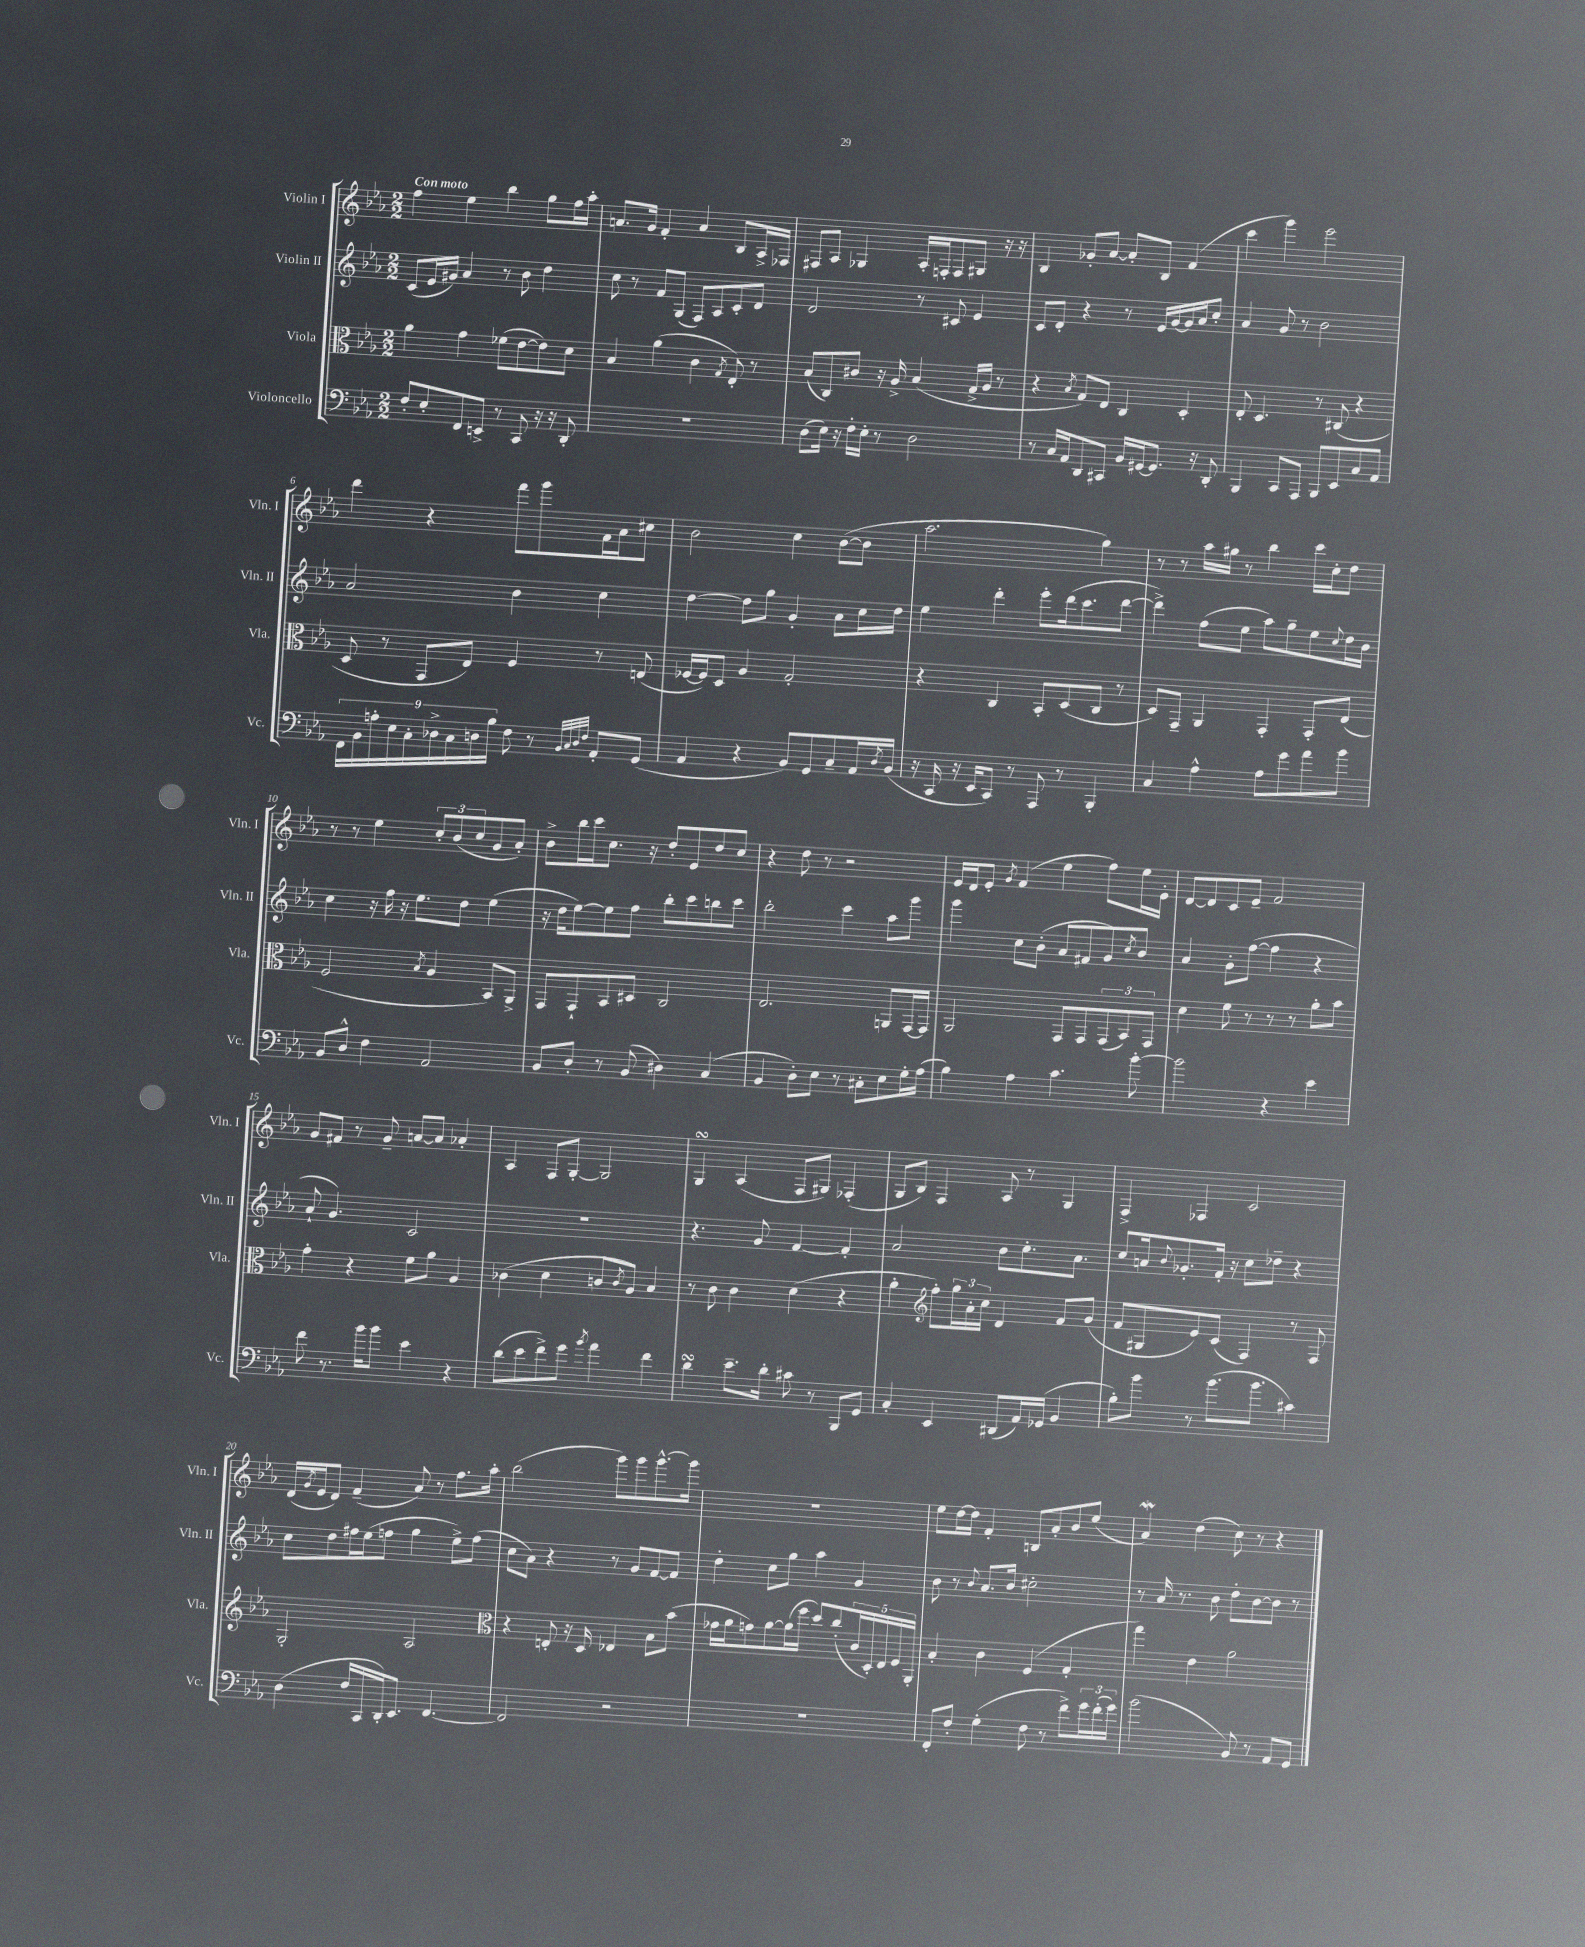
<<
\new StaffGroup <<
\new Staff = "s0" \with { instrumentName = "Violin I" shortInstrumentName = "Vln. I" } {
    \clef treble \key ees \major \numericTimeSignature \time 2/2 \tempo "Con moto"
    f''4 ees''4 bes''4 g''8 f''16 aes''16-. |
    a'8. g'16 f'4-. a'4 bes8 aes16-> fes16 |
    fis8 aes8 ges4 aes16-. f16-. f8 gis8 r16 r16 |
    bes4 ges'8-. aes'8~ aes'8-. bes8 f'4( |
    c'''4 g'''4) ees'''2 |
    d'''4 r4 f'''8 g'''8 f'16 aes'16 cis''8 |
    bes'2 c''4 bes'8~( bes'8 |
    aes''2. g''4) |
    r8 r8 aes''16 gis''16 r8 bes''4 c'''16 c''16-. d''8 |
    r8 r8 ees''4 \tuplet 3/2 { c''8-. bes'8( c''8 } g'8 aes'8-.) |
    bes'8-> bes''16 c'''16 c''8. r16 d''8-. ees'8 d''8 c''8 |
    r4 d''8 r8 r2 |
    ees'16 d'16 ees'8-. \acciaccatura { g'8 } f'4( ees''4 f''8) ees''16 ees'16-. |
    d'8~ d'8 c'8 ees'8-- f'2 |
    g'8 fis'8 r8 g'8-- a'8~ a'8 aes'4-. |
    aes4 f8 g8~-. g2 |
    g4\turn aes4( f8 gis8) fes4-.( |
    g8 bes8) f4 aes8 r8 g4 |
    f4-> fes4 c'2 |
    d'16( \acciaccatura { g'8 } ees'16 d'8) f'4--( aes'8) r8 f''8. aes''16-. |
    bes''2( g'''8) g'''8 g'''8.~-^ g'''16 |
    R1 |
    ees''8 d''16~ d''16 f'4-. b8 aes'8-. bes'8 ees''8( |
    aes'4\mordent) d''4( c''8) r8 r4 \bar "|." |
}
\new Staff = "s1" \with { instrumentName = "Violin II" shortInstrumentName = "Vln. II" } {
    \clef treble \key ees \major \numericTimeSignature \time 2/2
    c'8( ees'16 gis'16) aes'4 r8 bes'8 d''4 |
    c''8 r8 f'8 g8( f8) aes8 c'8-. d'8 |
    d'2 r8 cis'8 ees'4 |
    c'8 d'8-. r4 r8 ees'16 g'16~ g'16 aes'16 c''8-. |
    aes'4 g'8 r8 bes'2 |
    aes'2 bes'4 c''4 |
    d''4~ d''8 g''8 g'4-. aes'8 c''16 d''16 |
    ees''4 d'''4-. ees'''8-. d'''16( c'''8. d'''8~ |
    d'''4->) f''8( ees''8 aes''8) g''8-- ees''8 \appoggiatura { c''8 } d''16 bes'16 |
    c''4 r16 f''16 r16 ees''8. d''8 ees''4( |
    r16 d''16 ees''8~) ees''8 f''8 bes''8-. c'''8 b''8 c'''8 |
    bes''2-. c'''4 aes''8 g'''8 |
    g'''4 c''8 bes'8-.( aes'8 fis'8 g'8) \acciaccatura { c''8 } bes'8 |
    aes'4 g'8-. f''8~( f''4 r4 |
    aes'8-! g'4.) c'2 |
    R1 |
    r4. g'8 f'4~ f'4-. |
    aes'2 bes'8 c''8.-. aes'8. |
    c''8 a'16 \appoggiatura { bes'8 } ges'8.-. f'16-. r16 c''8 des''8-- r4 |
    c''8 d''8 fis''16 ees''16( f''8 g''4 ees''8->) f''8( |
    c''8 aes'8) r4 r8 g'8 f'8~ f'8 |
    d''4-. c''8 g''8 aes''4 g'4 |
    bes'8 r8 \appoggiatura { bes'8 } aes'8. bes'16 cis''2-. |
    r8 aes'16 r8. bes'8 d''8-. bes'8~ bes'8 r8 \bar "|." |
}
\new Staff = "s2" \with { instrumentName = "Viola" shortInstrumentName = "Vla." } {
    \clef alto \key ees \major \numericTimeSignature \time 2/2
    aes'4 g'4 fes'8( ees'8~ ees'8) d'8 |
    bes4 aes'4( c'4 \acciaccatura { g8 } ees8-.) r8 |
    bes8( c8) cis'8 r16 aes16-> bes4( g16-> aes16 r8 |
    r4 \acciaccatura { bes8 } g8) ees8 c4 d4-. |
    ees8-. d4. r8 cis8( r4 |
    d8 r8 g,8 ees8) f4 r8 e8( |
    fes16~ fes16) d8 aes4 g2-. |
    r4 c4 bes,8-. d8( c8 r8 |
    d8) g,8-- aes,4 g,4-. g,8-. ees8( |
    f2 \acciaccatura { bes8 } aes4 bes,8) aes,8-> |
    g,8 g,8-! bes,8 dis8 c2 |
    ees2. a,8 g,16~ g,16 |
    aes,2 g,8 g,8 \tuplet 3/2 { g,8( bes,8) g,8 } |
    d'4 f'8 r8 r8 r8 aes'8-. bes'8 |
    g'4-. r4 f'8 aes'8 aes4 |
    ces'4( d'4 c'8 \acciaccatura { c'8 } aes8) bes4 |
    r8 c'8 c'4 d'4( r4 |
    aes'4-. \clef treble f''8-.) \tuplet 3/2 { g''16 aes'16-. c''16 } d'4 f'8 g'8( |
    f'8 gis8 ees'8) c'8( f4) r8 f8 |
    g2-. aes2 |
    \clef alto r4 e8-. r16 d16 ees4 bes8 bes'8( |
    ges'16 aes'16 g'8) aes'8~ aes'16( f''16 d''8) c''8-.( \tuplet 5/4 { c'16 d16-.) ees16 f16 aes,16-. } |
    bes4-. c'4 f4( g4-. |
    g''4) ees'4 aes'2 \bar "|." |
}
\new Staff = "s3" \with { instrumentName = "Violoncello" shortInstrumentName = "Vc." } {
    \clef bass \key ees \major \numericTimeSignature \time 2/2
    f8-. ees8-. f,8 e,8-> r8 c,8 r16 r16 d,8-. |
    R1 |
    d8( ees16) r16 f16-. ees16-. r8 d2 |
    r8 c16 aes,16 d,8 cis,8 bes,16 gis,16~ gis,8. r16 d,8-. |
    bes,,4 c,8 aes,,8 bes,,8 ees,8 c8 aes,8 |
    \tuplet 9/8 { f,16 bes,16 a16-. ees16 c16-. des16-> c16 d16 bes16 } f8 r8 \grace { bes,32 c32 d32 f32 } aes,8-. g,8( |
    aes,4 r4 bes,8) g,8 c8-- aes,16 \acciaccatura { d8 } bes,16( |
    r16 c,16 r16 ees,16 c,8) r8 aes,,8 r8 bes,,4-. |
    c4 aes4-^ aes8 g'8 aes'8 bes'8 |
    bes,8 d8-^ f4 aes,2 |
    bes,8 d8-. r8 bes,8( dis4) c4( |
    bes,4 d8-.) ees8 r8 cis8-. ees8 g16-. aes16( |
    bes4) aes4 c'4. bes'8~-. |
    bes'2 r4 ees'4 |
    f'8 r8. bes'16 bes'8 ees'4 r4 |
    d'8( ees'8 f'8->) g'8 \acciaccatura { bes'8 } aes'4 f'4 |
    d'4\turn ees'8.-- d'16-. cis'8 r8 bes,,8 g,8 |
    c4-. ees,4 dis,8( aes,16) ges,16( bes,4 |
    bes8-.) bes'8 r8 bes'8.( bes'8. cis'4) |
    d4( f16 c,16 d,16-.) ees,8. f,4.~ |
    f,2 r2 |
    R1 |
    f,8-. f8-. g4-.( f8 r8 f'8->) \tuplet 3/2 { g'16 f'16-.( g'16) } |
    bes'2( bes,8) r8 aes,8 g,8 \bar "|." |
}
>>
>>
